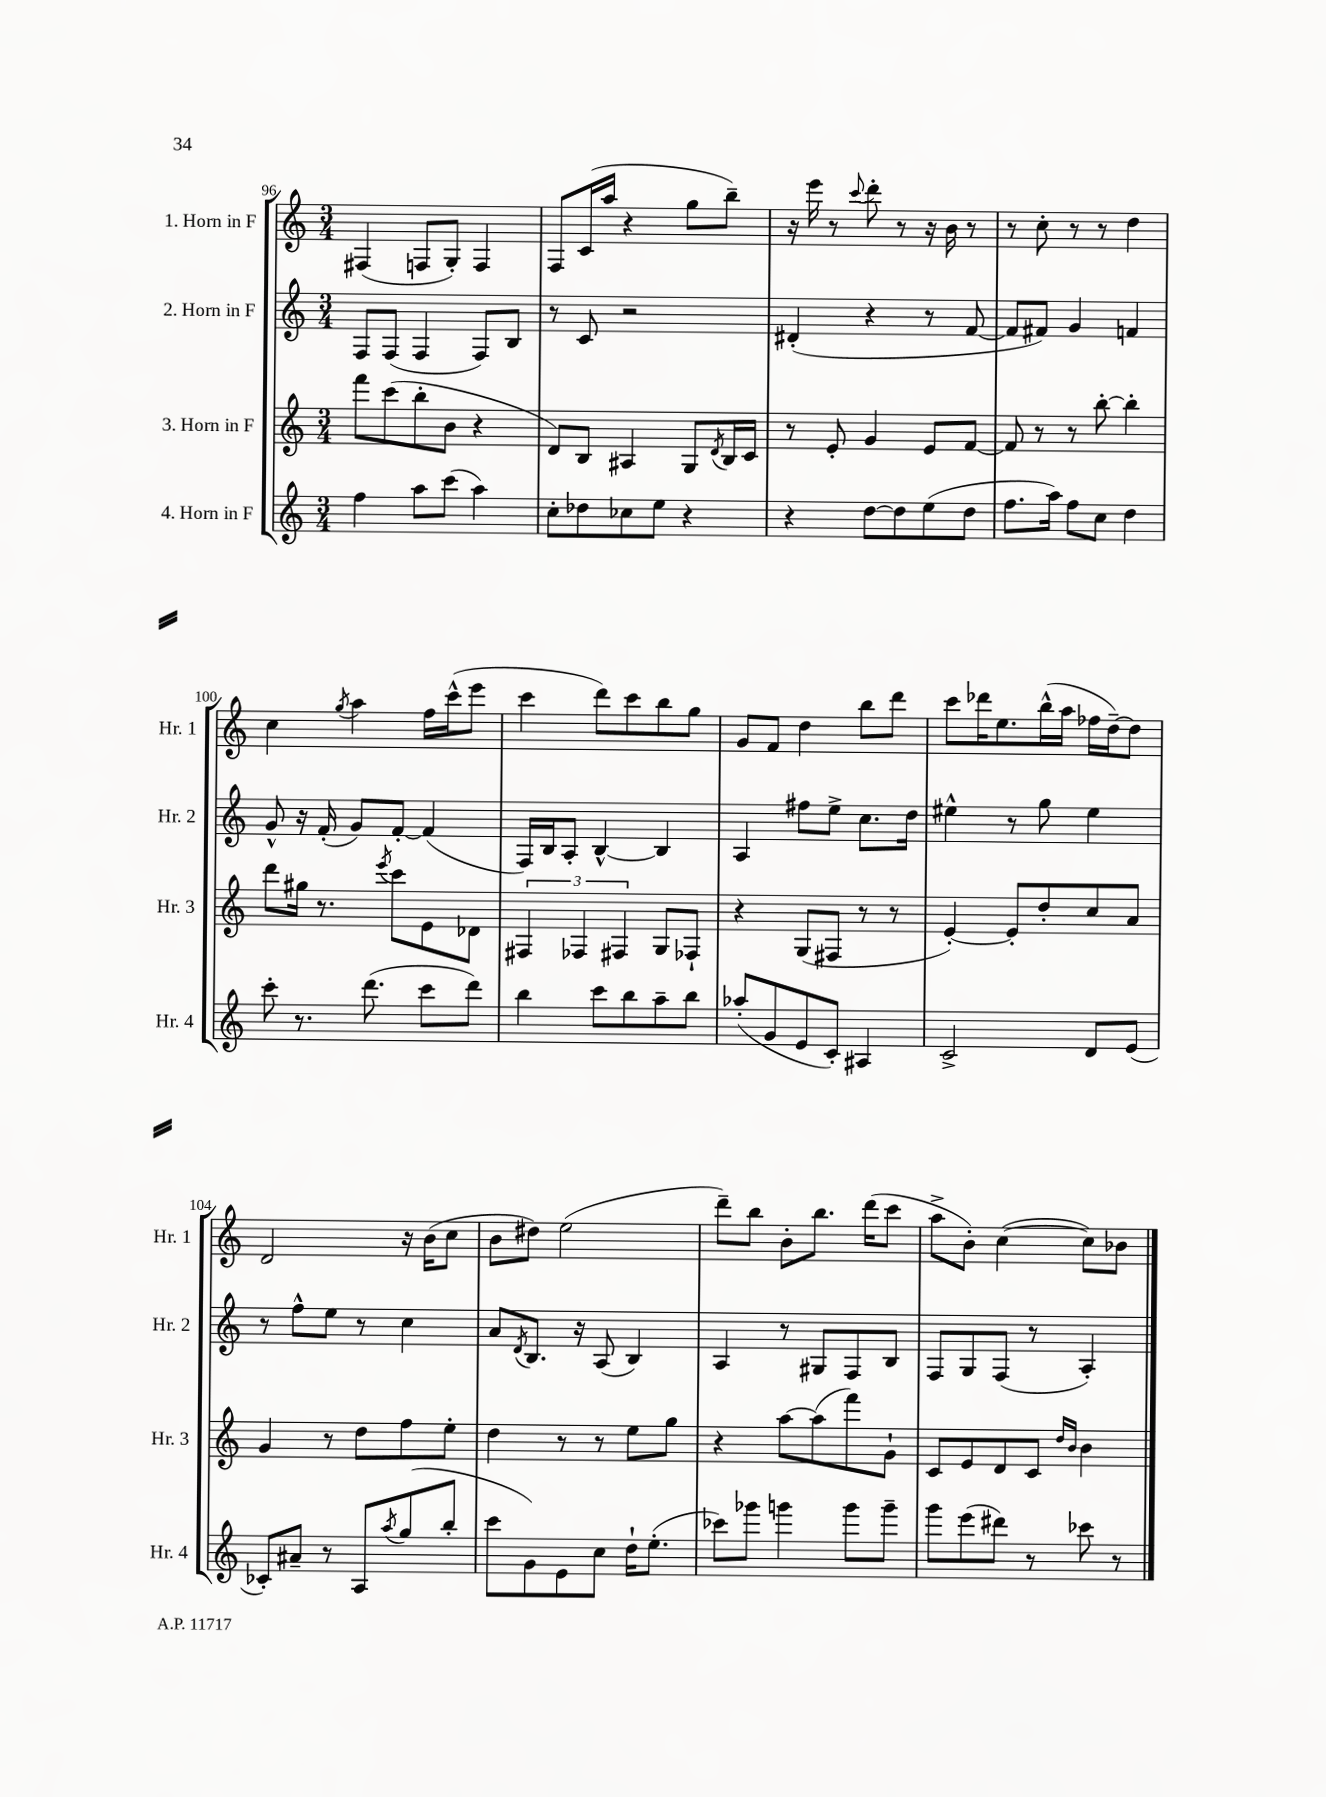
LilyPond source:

<<
\new StaffGroup <<
\new Staff = "s0" \with { instrumentName = "1. Horn in F" shortInstrumentName = "Hr. 1" } {
    \clef treble \key c \major \numericTimeSignature \time 3/4
    fis4( f8 g8-.) f4 |
    f8 c'16( a''16 r4 g''8 b''8--) |
    r16 e'''16 r8 \appoggiatura { c'''8 } d'''8-. r8 r16 b'16 r8 |
    r8 c''8-. r8 r8 d''4 |
    c''4 \acciaccatura { g''8 } a''4 f''16 c'''16-^( e'''8 |
    c'''4 d'''8) c'''8 b''8 g''8 |
    g'8 f'8 d''4 b''8 d'''8 |
    c'''8 des'''16 e''8. b''16-^( a''16 fes''16 d''16~--) d''8 |
    d'2 r16 b'16( c''8 |
    b'8 dis''8) e''2( |
    d'''8--) b''8 b'8-. b''8. d'''16( c'''8 |
    a''8-> b'8-.) c''4~( c''8) bes'8 \bar "|." |
}
\new Staff = "s1" \with { instrumentName = "2. Horn in F" shortInstrumentName = "Hr. 2" } {
    \clef treble \key c \major \numericTimeSignature \time 3/4
    f8 f8( f4 f8) b8 |
    r8 c'8 r2 |
    dis'4-.( r4 r8 f'8~ |
    f'8 fis'8) g'4 f'4 |
    g'8-^ r16 f'16-.( g'8) f'8~-. f'4( |
    f16) b16 a8-. b4~-^ b4 |
    a4 fis''8 e''8-> c''8. d''16 |
    eis''4-^ r8 g''8 eis''4 |
    r8 f''8-^ e''8 r8 c''4 |
    a'8 \acciaccatura { d'8 } b8. r16 a8( b4) |
    a4 r8 gis8 f8 b8 |
    f8 g8 f8( r8 a4-.) \bar "|." |
}
\new Staff = "s2" \with { instrumentName = "3. Horn in F" shortInstrumentName = "Hr. 3" } {
    \clef treble \key c \major \numericTimeSignature \time 3/4
    f'''8 c'''8( b''8-. b'8 r4 |
    d'8) b8 ais4 g8 \acciaccatura { d'8 } b16 c'16 |
    r8 e'8-. g'4 e'8 f'8~ |
    f'8 r8 r8 b''8~-. b''4-. |
    d'''8 gis''16 r8. \acciaccatura { e'''8 } c'''8 e'8 des'8 |
    \tuplet 3/2 { fis4 fes4 fis4 } g8 fes8-! |
    r4 g8( fis8 r8 r8 |
    e'4~-.) e'8-. d''8-. c''8 a'8 |
    g'4 r8 d''8 f''8 e''8-. |
    d''4 r8 r8 e''8 g''8 |
    r4 a''8~ a''8( f'''8) g'8-! |
    c'8 e'8 d'8 c'8 \grace { d''16 b'16 } b'4 \bar "|." |
}
\new Staff = "s3" \with { instrumentName = "4. Horn in F" shortInstrumentName = "Hr. 4" } {
    \clef treble \key c \major \numericTimeSignature \time 3/4
    f''4 a''8 c'''8( a''4) |
    c''8-. des''8 ces''8 e''8 r4 |
    r4 d''8~ d''8 e''8( d''8 |
    f''8. a''16) f''8 c''8 d''4 |
    c'''8-. r8. d'''8.( c'''8 d'''8) |
    b''4 c'''8 b''8 a''8-- b''8 |
    aes''8-.( g'8 e'8 c'8-.) ais4 |
    c'2-> d'8 e'8( |
    ces'8-.) ais'8-- r8 a8 \acciaccatura { a''8 } g''8( b''8-. |
    c'''8 g'8) e'8 c''8 d''16-! e''8.-.( |
    ces'''8) ges'''8 g'''4 g'''8 g'''8-- |
    g'''8 e'''8( dis'''8) r8 ces'''8 r8 \bar "|." |
}
>>
>>
\layout { \context { \Score currentBarNumber = #96 } }
